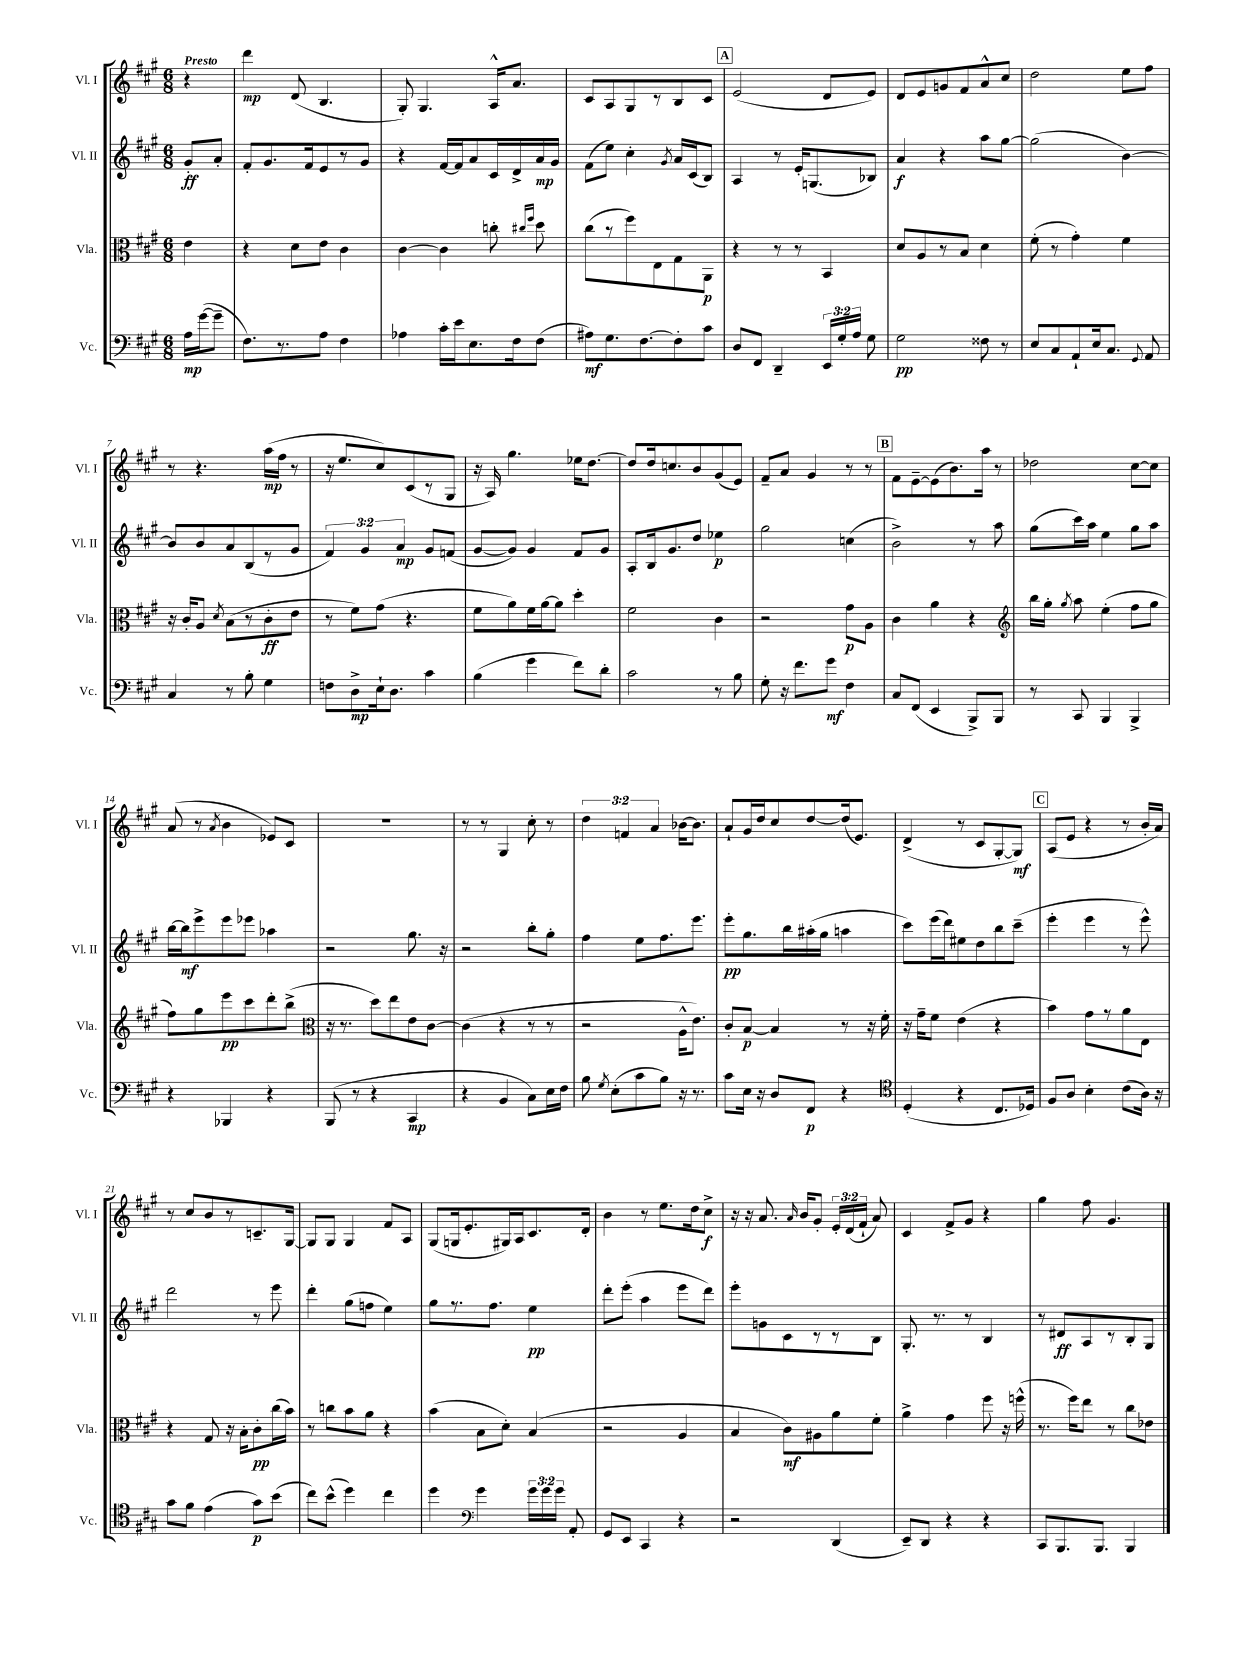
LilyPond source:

<<
\new StaffGroup <<
\new Staff = "s0" \with { instrumentName = "Vl. I" shortInstrumentName = "Vl. I" } {
    \clef treble \key a \major \numericTimeSignature \time 6/8 \override Staff.TupletNumber.text = #tuplet-number::calc-fraction-text \partial 4 \tempo "Presto"
    \autoBeamOff r4 |
    d'''4\mp d'8( b4. |
    gis8-.) gis4. a16[-^ a'8.] |
    cis'8[ a8 gis8 r8 b8 cis'8] |
    \mark \markup { \box "A" } e'2( d'8[ e'8]) |
    d'8[ e'8 g'8 fis'8 a'8-^ cis''8] |
    d''2 e''8[ fis''8] |
    r8 r4. a''16[\mp( fis''16] r8 |
    r16 e''8.[ cis''8) cis'8( r8 gis8] |
    r16 a16) gis''4. ees''16[ d''8.]~ |
    d''8[ d''16 c''8. b'8 gis'8( e'8]) |
    fis'8[-- a'8] gis'4 r8 r8 |
    \mark \markup { \box "B" } fis'8[ e'8~-- e'8( b'8.) a''16] r8 |
    des''2 cis''8[~ cis''8] |
    a'8( r8 \acciaccatura { a'8 } b'4 ees'8[) cis'8] |
    r2. |
    r8 r8 gis4 cis''8-. r8 |
    \tuplet 3/2 { d''4 f'4 a'4 } bes'16[~ bes'8.] |
    a'8[-! gis'16 d''16 cis''8 d''8~ d''16( e'8.]) |
    d'4->( r8 cis'8[ gis8~-. gis8]\mf) |
    \mark \markup { \box "C" } a8[( e'8] r4 r8 b'16[-. a'16]) |
    r8 cis''8[ b'8 r8 c'8.-- gis16]~ |
    gis8[ gis8] gis4 fis'8[ a8] |
    gis8[( g16 e'8.-. gis16) a16 cis'8. d'16]-. |
    b'4 r8 e''8.[ d''16 cis''8]->\f |
    r16 r16 a'8. \grace { a'16 } b'16[ gis'8]-. \tuplet 3/2 { e'16[-. d'16( fis'16]-! } a'8) |
    cis'4 fis'8[-> gis'8] r4 |
    gis''4 fis''8 gis'4. \bar "|." |
}
\new Staff = "s1" \with { instrumentName = "Vl. II" shortInstrumentName = "Vl. II" } {
    \clef treble \key a \major \numericTimeSignature \time 6/8 \override Staff.TupletNumber.text = #tuplet-number::calc-fraction-text \partial 4
    \autoBeamOff gis'8[-.\ff a'8]-. |
    fis'8[-. gis'8. fis'16 e'8 r8 gis'8] |
    r4 fis'16[~ fis'16 a'8 cis'16 d'16-> a'16\mp gis'16] |
    fis'8[( e''8]) cis''4-. \acciaccatura { gis'8 } a'16[ cis'16( b8]) |
    \mark \markup { \box "A" } a4 r8 e'16[-. g8.( bes8]) |
    a'4\f r4 a''8[ gis''8]~ |
    gis''2( b'4~) |
    b'8[ b'8 a'8 b8( r8 gis'8] |
    \tuplet 3/2 { fis'4) gis'4 a'4\mp } gis'8[ f'8]( |
    gis'8[~ gis'8]) gis'4 fis'8[ gis'8] |
    a8[-. b16 gis'8. d''8] ees''4\p |
    gis''2 c''4( |
    \mark \markup { \box "B" } b'2->) r8 a''8 |
    gis''8[( cis'''16) a''16] e''4 gis''8[ a''8] |
    b''16[~ b''16\mf e'''8-> e'''8 ees'''8] aes''4 |
    r2 gis''8. r16 |
    r2 b''8[-. gis''8]-. |
    fis''4 e''8[ fis''8. e'''8.] |
    e'''8[-.\pp gis''8. b''16 ais''16-.( gis''16] a''4 |
    cis'''8[) e'''16( d'''16) eis''8 d''8 b''8 cis'''8]--( |
    \mark \markup { \box "C" } e'''4-. e'''4 r8 e'''8-^) |
    d'''2 r8 e'''8 |
    d'''4-. gis''8[( f''8] e''4) |
    gis''8[ r8. fis''8.] e''4\pp |
    d'''8[-. e'''8]-.( a''4 e'''8[ d'''8]) |
    e'''8[-. g'8 cis'8 r8 r8 b8] |
    gis8.-. r8. r8 b4 |
    r8 dis'8[\ff a8 r8 b8-. gis8] \bar "|." |
}
\new Staff = "s2" \with { instrumentName = "Vla." shortInstrumentName = "Vla." } {
    \clef alto \key a \major \numericTimeSignature \time 6/8 \partial 4
    \autoBeamOff e'4 |
    r4 d'8[ e'8] cis'4 |
    cis'4~ cis'4 c''8-. \grace { cis''16[ fis''16] } d''8 |
    cis''8[( r8 fis''8) e8 gis8 a,8]\p |
    \mark \markup { \box "A" } r4 r8 r8 b,4 |
    d'8[ a8 r8 b8] d'4 |
    fis'8-.( r8 gis'4-.) fis'4 |
    r16 cis'16[-. a8] \acciaccatura { d'8 } b8[( r8 cis'8-.\ff e'8] |
    r8 fis'8[) gis'8]( r4. |
    fis'8[ a'8) fis'16 a'16~ a'8] d''4-. |
    fis'2 cis'4 |
    r2 gis'8[\p a8] |
    \mark \markup { \box "B" } cis'4 a'4 r4 |
    \clef treble b''16[ gis''16]-. \acciaccatura { gis''8 } a''8 e''4-.( fis''8[ gis''8] |
    fis''8[) gis''8 e'''8\pp cis'''8 d'''8-. b''8]->( |
    \clef alto r16 r8. d''8[) e''8 e'8 cis'8]~ |
    cis'4( r4 r8 r8 |
    r2 a16[-^ e'8.]) |
    cis'8[-. b8]~\p b4 r8 r16 fis'16-. |
    r16 gis'16[-- fis'8] e'4( r4 |
    \mark \markup { \box "C" } b'4) gis'8[ r8 a'8 e8] |
    r4 gis8 r16 b16[-. cis'8-.\pp cis''16( b'16]) |
    r8 c''8[ b'8 a'8] r4 |
    b'4( b8[ d'8]-.) b4( |
    r2 a4 |
    b4 cis'8[\mf) ais8 a'8 fis'8]-. |
    a'4-> gis'4 fis''8 r16 f''16-^( |
    r8. fis''16[) e''8] r8 cis''8[ ees'8] \bar "|." |
}
\new Staff = "s3" \with { instrumentName = "Vc." shortInstrumentName = "Vc." } {
    \clef bass \key a \major \numericTimeSignature \time 6/8 \override Staff.TupletNumber.text = #tuplet-number::calc-fraction-text \partial 4
    \autoBeamOff a16[\mp gis'16~( gis'8]-- |
    fis8.[) r8. a8] fis4 |
    aes4 cis'16[-. e'16 e8. fis16 fis8]( |
    ais8[\mf) gis8. fis8.~ fis8-. cis'8] |
    \mark \markup { \box "A" } d8[ fis,8] d,4-- \tuplet 3/2 { e,16[ gis16-. a16] } gis8 |
    gis2\pp fisis8 r8 |
    e8[ cis8 a,8-! e16 cis8.] \appoggiatura { gis,8 } a,8 |
    cis4 r8 b8-. gis4 |
    f8[ d8->\mp e16-! d8.] cis'4 |
    b4( gis'4 fis'8[) d'8]-. |
    cis'2 r8 b8 |
    gis8-. r16 fis'8.[ gis'8]\mf fis4 |
    \mark \markup { \box "B" } cis8[ fis,8]( e,4 b,,8[->) b,,8] |
    r8 cis,8 b,,4 b,,4-> |
    r4 bes,,4 r4 |
    b,,8( r8 r4 cis,4\mp |
    r4 b,4 cis8[) e16 fis16] |
    b8 \acciaccatura { gis8 } e8[-.( cis'8 b8]) r16 r8. |
    cis'8[ e16] r16 d8[ fis,8]\p r4 |
    \clef tenor d4-.( r4 cis8.[ des16]) |
    \mark \markup { \box "C" } fis8[ a8] b4-. cis'8[( a16]) r16 |
    gis'8[ fis'8] e'4( gis'8[\p) b'8]( |
    cis''8[) b'8]-^( d''4) cis''4 |
    d''4 \clef bass gis'4 \tuplet 3/2 { gis'16[ gis'16 gis'16] } a,8-. |
    gis,8[ e,8] cis,4 r4 |
    r2 d,4( |
    e,8[--) d,8] r4 r4 |
    cis,8[ b,,8. b,,8.] b,,4 \bar "|." |
}
>>
>>
